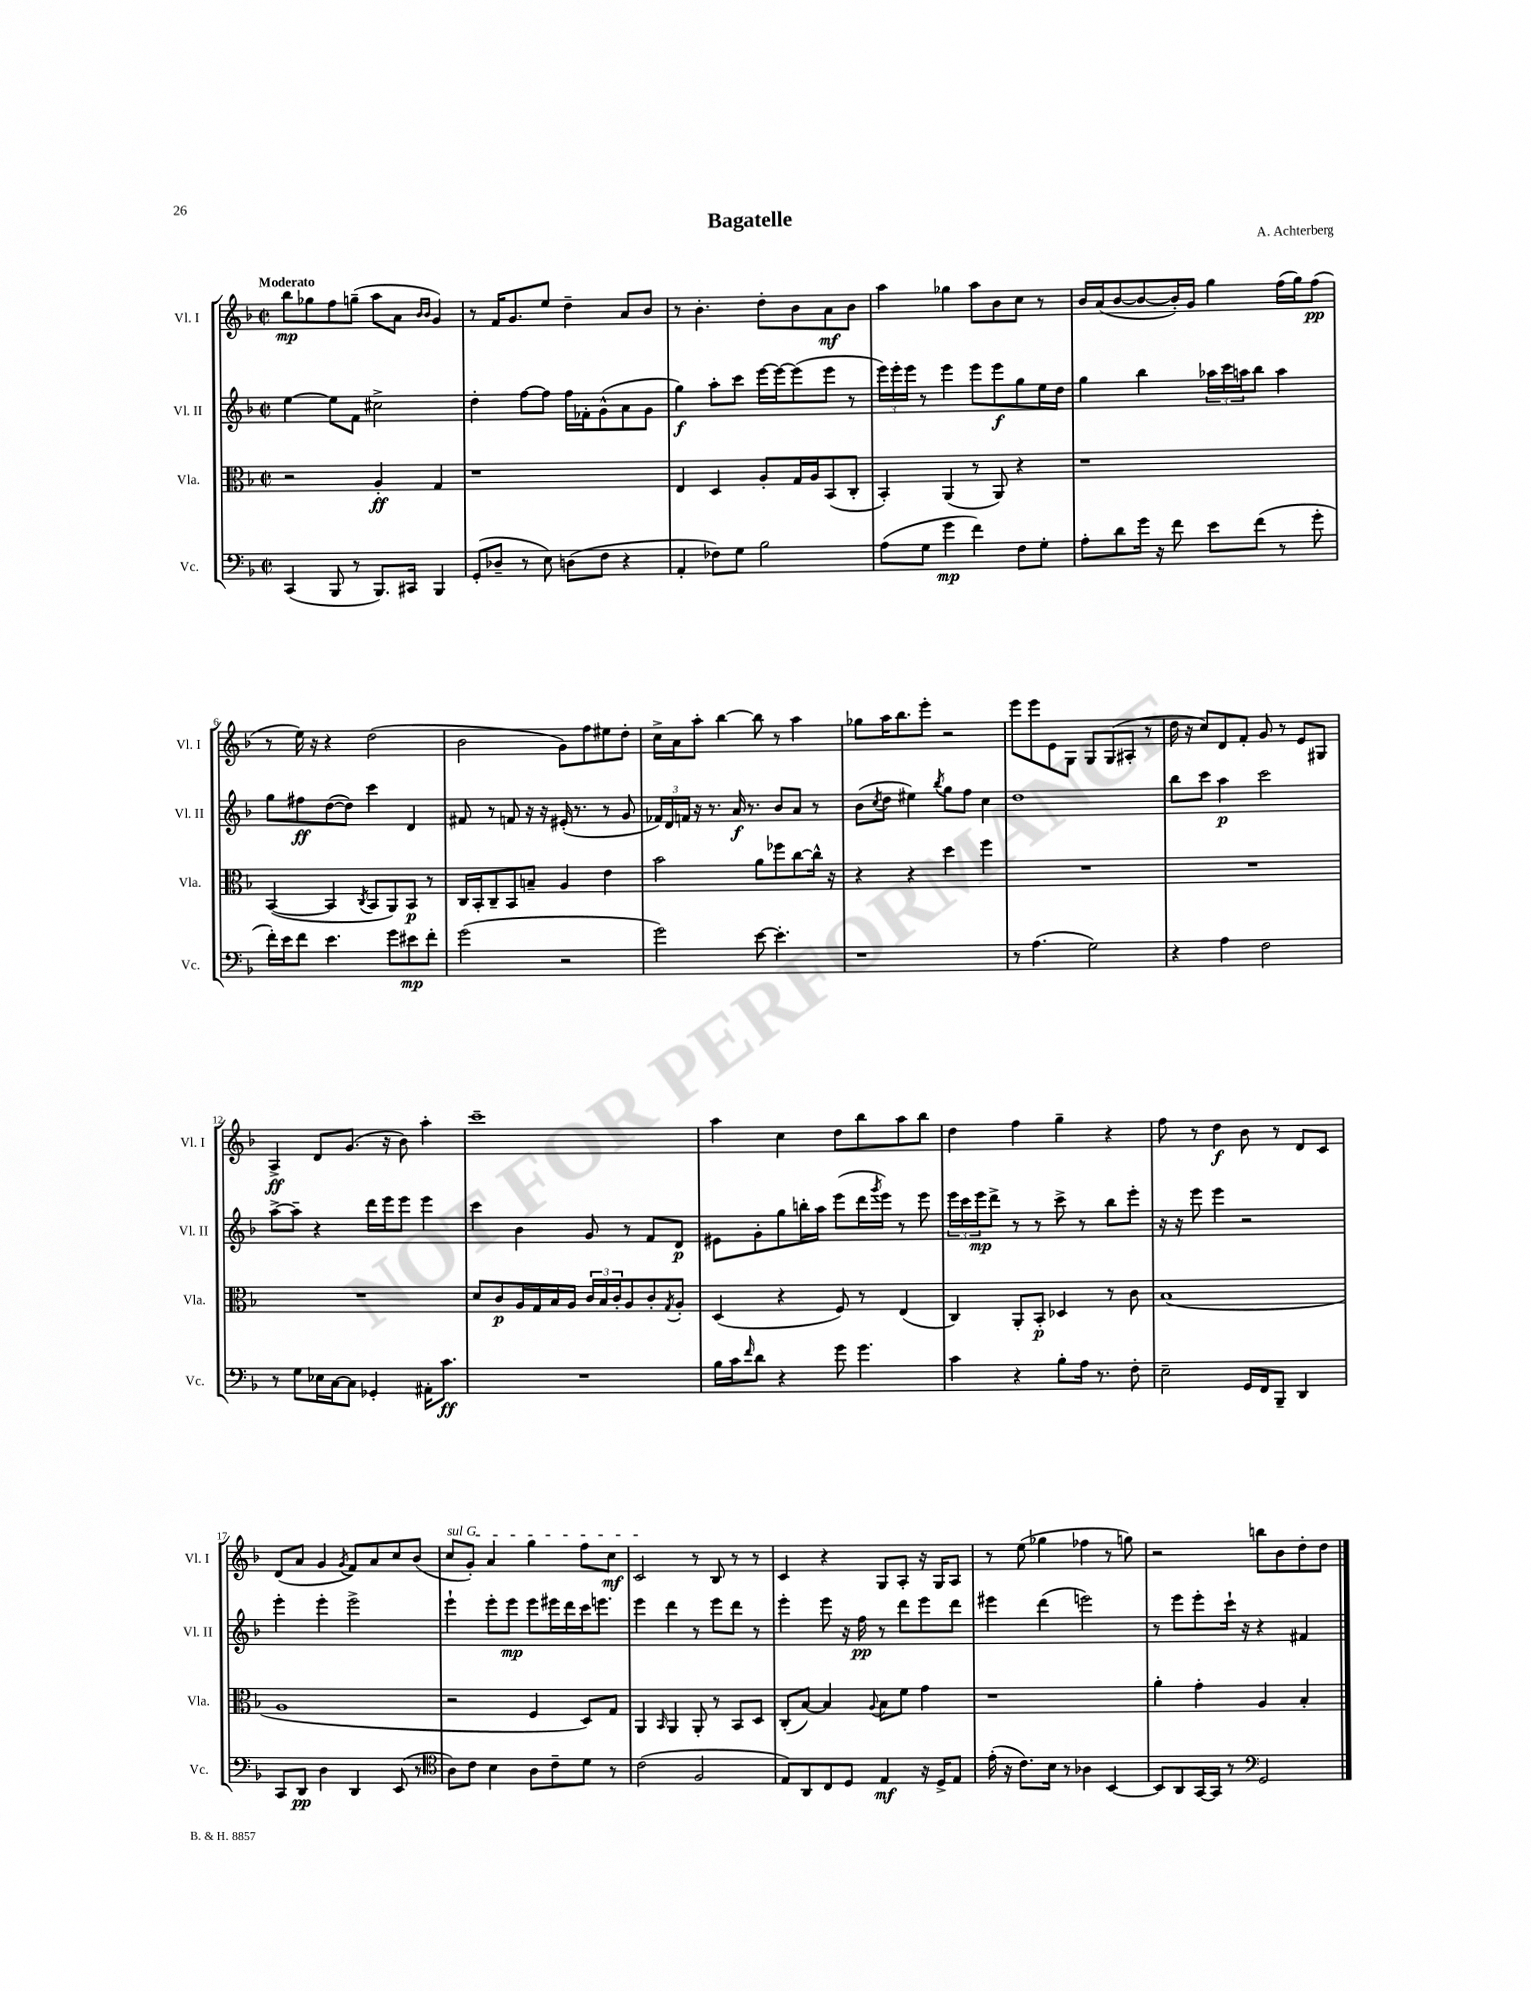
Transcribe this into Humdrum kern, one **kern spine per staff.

**kern	**kern	**kern	**kern
*staff4	*staff3	*staff2	*staff1
*clefF4	*clefC3	*clefG2	*clefG2
*k[b-]	*k[b-]	*k[b-]	*k[b-]
*M2/2	*M2/2	*M2/2	*M2/2
*met(c|)	*met(c|)	*met(c|)	*met(c|)
(4CC	2r	[4ee	8bb-
.	.	.	8gg-
8BBB-	.	8ee]	8ff
8r	.	8f	(8gg~
8.BBB-)	4A'	2cc#^	8aa
.	.	.	8a
16CC#	.	.	.
.	.	.	16qqb-
.	.	.	16qqb-
4BBB-	4G	.	4g)
=	=	=	=
(8GG'	1r	4dd'	8r
8D-~	.	.	16f
.	.	.	8.g
8r	.	[8ff	.
8E)	.	8ff]	8ee
(8D	.	16ff	4dd~
.	.	16f-'	.
8F	.	(8g^^	.
4r	.	8a	8a
.	.	8g	8b-
=	=	=	=
4AA'	4E	4gg)	8r
.	.	.	4.b-'
8F-)	4D	8aa'	.
8G	.	8ccc	.
2B-	8A'	[16eee	8dd'
.	.	16eee_	.
.	16G	(8eee]	8b-
.	16A	.	.
.	(8BB-	8eee	8a
.	8C'	8r	8b-
=	=	=	=
(8A	4BB-')	24eee)	4aa
.	.	24eee'	.
.	.	24eee	.
8G	.	8r	.
4g	(4AA	4eee	4gg-
4f)	8r	8eee	8aa
.	8AA)	8eee	8b-
8F	4r	8gg	8cc
8G'	.	16ee	8r
.	.	16dd	.
=	=	=	=
8A'	1r	4gg	16b-
.	.	.	(16a
8d	.	.	[8b-
16g	.	4bb-	8b-_
16r	.	.	.
8f	.	.	16b-'])
.	.	.	16g
8e	.	24aa-	4gg
.	.	24ccc	.
.	.	24aa	.
(8f	.	8bb-	.
8r	.	4aa	(16ff
.	.	.	16gg)
8g'	.	.	(8ff
=	=	=	=
16f')	([4BB-	8gg	8r
16e	.	.	.
8f	.	8ff#	16ee)
.	.	.	16r
4.e	4BB-]	([8dd	4r
.	.	8dd])	.
.	8qC	.	.
.	8BB-	4ccc	(2dd
8g	8AA)	.	.
8e#	8BB-	4d	.
8f'	8r	.	.
=	=	=	=
(2g	16C	8f#	2b-
.	16BB-'	.	.
.	8C~	8r	.
.	8BB-	8f	.
.	8B~	16r	.
.	.	16r	.
2r	4A	(16e#'	8g)
.	.	8.r	.
.	.	.	8ff
.	4e	8r	8ee#
.	.	8g	8dd'
=	=	=	=
2g)	2b-	24f-)	16cc^
.	.	24d	.
.	.	.	16a
.	.	24f	.
.	.	16r	8aa'
.	.	8.r	.
.	.	.	[4bb-
.	.	16a	.
.	.	8.r	.
[8e	8a	.	8bb-]
4.e']	8ff-	8b-	8r
.	[8cc	8a	4aa
.	16cc^^]	8r	.
.	16r	.	.
=	=	=	=
1r	4r	(8b-	8gg-
.	.	8qcc	.
.	.	8dd	16aa
.	.	.	8.bb-
.	4r	4ee#)	.
.	.	.	8eee'
.	.	8qbb-	.
.	4dd	8gg	2r
.	.	8ff	.
.	4ff	4cc	.
=	=	=	=
8r	1r	1dd	8eee
(4.A	.	.	8eee
.	.	.	8e
.	.	.	8G
2G)	.	.	8G
.	.	.	(8G
.	.	.	8A#'
.	.	.	8r
=	=	=	=
4r	1r	8bb-	16dd
.	.	.	16r
.	.	8ccc	8cc)
4A	.	4aa	8d
.	.	.	8f'
2F	.	2ccc	8g
.	.	.	8r
.	.	.	8e
.	.	.	8G#
=	=	=	=
8r	1r	[8aa^	4A^
8G	.	8aa~]	.
16E-	.	4r	8d
[16C	.	.	.
8C]	.	.	(8.g
4GG-'	.	16ddd	.
.	.	16eee	16r
.	.	8eee	8b-)
16AA#'	.	4eee	4aa'
8.c	.	.	.
=	=	=	=
1r	8d	4ccc	1ccc~
.	8c	.	.
.	16A	4b-	.
.	16G	.	.
.	16B-	.	.
.	16A	.	.
.	24c	8g	.
.	24B-	.	.
.	24c'	.	.
.	8A	8r	.
.	8c'	8f	.
.	8qG	.	.
.	8A'	8d	.
=	=	=	=
16B-	(4D	8e#	4aa
16c	.	.	.
16qqf	.	.	.
8d	.	8g'	.
4r	4r	8gg	4cc
.	.	16bb'	.
.	.	16aa	.
8g	8F)	(8eee	8dd
4.g	8r	16ddd	8bb-
.	.	8qggg	.
.	.	16eee)	.
.	(4E	8r	8aa
.	.	8eee	8bb-
=	=	=	=
4c	4C)	24eee	4dd
.	.	24ccc	.
.	.	24eee	.
.	.	8ddd^	.
4r	8AA'	8r	4ff
.	8BB-'	8r	.
8B-'	4D-	8ccc^	4gg~
16A	.	8r	.
8.r	.	.	.
.	8r	8bb-	4r
8F'	8c	8eee'	.
=	=	=	=
2E~	(1B-	16r	8ff
.	.	16r	.
.	.	8eee	8r
.	.	4eee	4dd
16GG	.	2r	8b-
16FF	.	.	.
8BBB-~	.	.	8r
4DD	.	.	8d
.	.	.	8c
=	=	=	=
8CC	1A	4eee'	(8d
8DD	.	.	8a
4D	.	4eee'	4g
.	.	.	8qg
4DD	.	2eee^	8f)
.	.	.	8a
(8EE	.	.	8cc
8r	.	.	(8b-
=	=	=	=
*clefC4	*	*	*
8A)	2r	4eee`	8cc
8c	.	.	8g')
4B-	.	8eee'	4a
.	.	8eee	.
8A	4F	8eee	4gg
8c~	.	16eee#	.
.	.	16ddd	.
8d	8D)	16ccc	8ff
.	.	8.eee	.
8r	8G	.	8cc
=	=	=	=
(2c	4AA	4eee	2c
.	16qqBB-	.	.
.	4AA	4ddd	.
2F	8AA'	8r	8r
.	8r	8eee	8B-
.	8BB-	8ddd	8r
.	8D	8r	8r
=	=	=	=
8E)	(8C'	4eee'	4c
8AA	[8B-)	.	.
8C	4B-]	8eee	4r
8D	.	16r	.
.	.	16ff	.
.	8qqA	.	.
4E	8B-	8r	8G
.	8f	8ddd	8A'
16r	4g	8eee	16r
16D^	.	.	16G
8E	.	8ddd	8A
=	=	=	=
(16e'	1r	4eee#	8r
16r	.	.	.
8.c)	.	.	(8ee
.	.	(4ddd	4gg-
16B-	.	.	.
8r	.	.	.
4A-	.	2eee)	4ff-
[4BB-	.	.	8r
.	.	.	8gg)
=	=	=	=
8BB-]	4a'	8r	2r
8AA	.	8eee	.
[16GG	4g'	8eee'	.
16GG]	.	.	.
8r	.	16ccc`	.
.	.	16r	.
*clefF4	*	*	*
2GG	4A	4r	8bb
.	.	.	8b-
.	4B-'	4f#	8dd'
.	.	.	8dd
==	==	==	==
*-	*-	*-	*-
